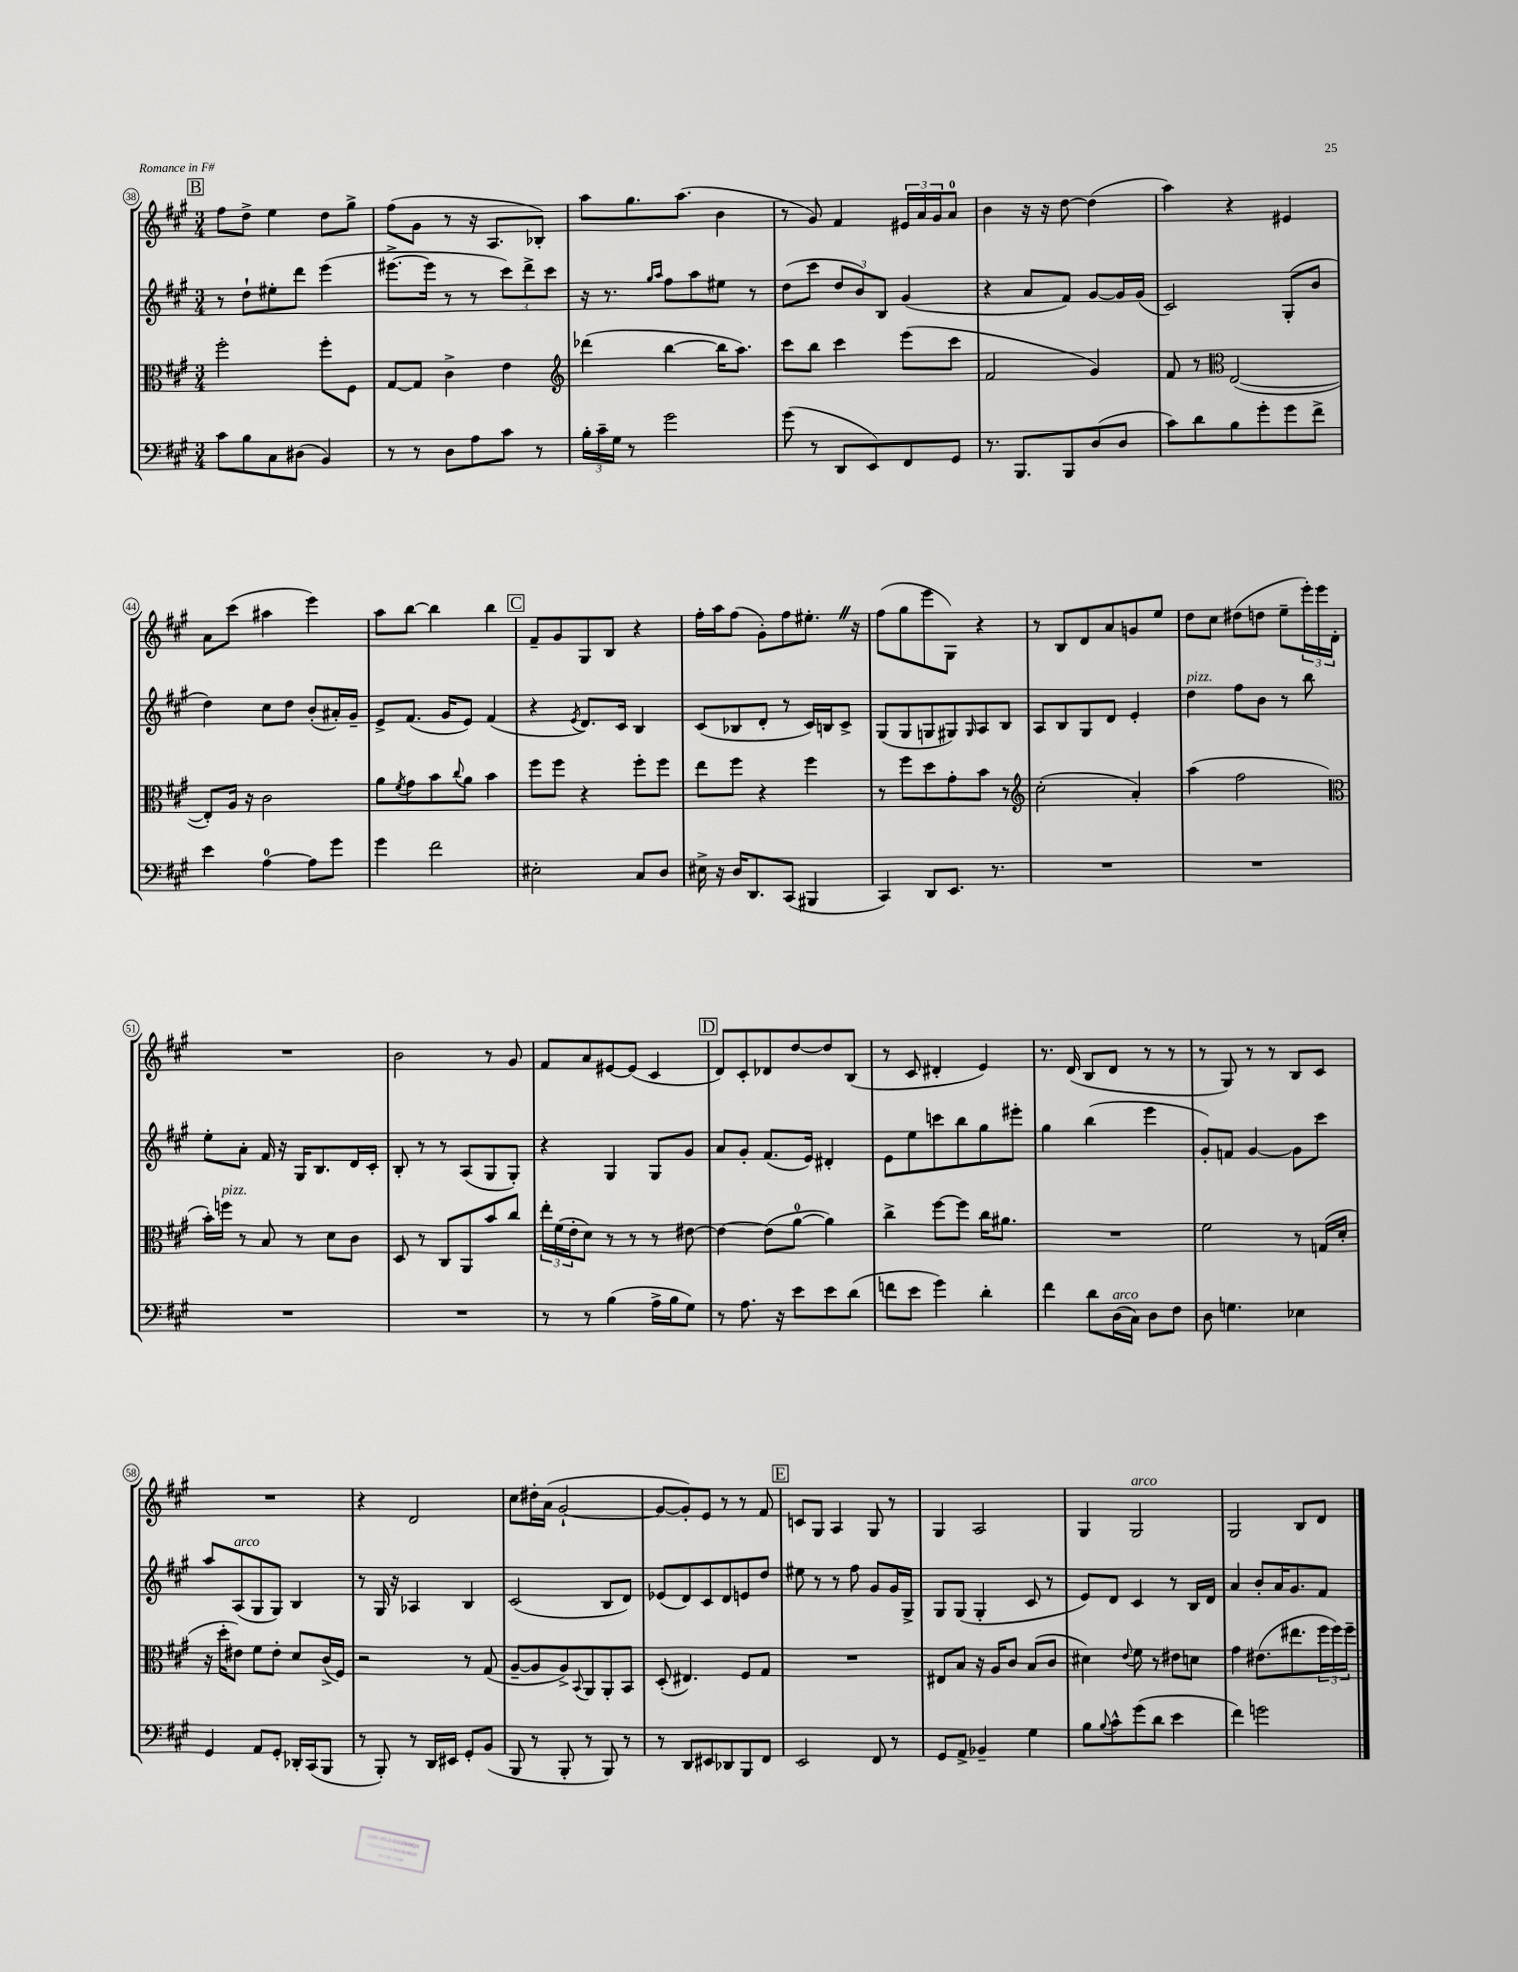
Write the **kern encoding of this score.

**kern	**kern	**kern	**kern
*staff4	*staff3	*staff2	*staff1
*clefF4	*clefC3	*clefG2	*clefG2
*k[f#c#g#]	*k[f#c#g#]	*k[f#c#g#]	*k[f#c#g#]
*M3/4	*M3/4	*M3/4	*M3/4
8c#\L	2ff#'\	8r	8ff#\L
8B\	.	8dd`\L	8dd^\J
8C#\	.	8ee#'\	4ee\
(8D#\J	.	8ddd\J	.
4BB/)	8ff#'\L	(4eee\	8dd\L
.	8F#\J	.	8gg#^\J
=	=	=	=
8r	[8G#/L	[8.eee#^\L	(8ff#\L
8r	8G#/]J	.	8g#\J
.	.	16eee#\]Jk	.
8D\L	4c#^\	8r	8r
8A\	.	8r	16r
.	.	.	8.A/L
8c#\J	4e\	12ccc#\L)	.
.	.	12ddd^\	.
8r	.	.	8B-'/J)
.	.	12ccc#\J	.
=	=	=	=
*	*clefG2	*	*
24B'\LL	(4ddd-\	16r	8aa\L
24c#~\	.	.	.
.	.	8.r	.
24G#\JJ	.	.	.
8r	.	.	8.gg#\
.	.	16qqgg#/LL	.
.	.	16qqaa/JJ	.
2g#\	[4bb\	8ff#\L	.
.	.	.	(8.aa\J
.	.	8aa\	.
.	16bb\]LK	8ee#\J	4b\
.	8.aa\J)	.	.
.	.	8r	.
=	=	=	=
(8g#\	8ccc#\L	(8dd\L	8r
8r	8bb\J	8ccc#\J	8g#/)
8DD/L	4ccc#\	12dd/L	4f#/
.	.	12b/)	.
8EE/)	.	.	.
.	.	12B/J	.
8FF#/	(8eee\L	(4g#/	24e#/LL
.	.	.	24a/
.	.	.	24g#/J
8GG#/J	8ccc#\J	.	8a/J
=	=	=	=
8.r	2f#/	4r	4b\
8.BBB/L	.	.	.
.	.	8a/L	16r
.	.	.	16r
8BBB/	.	8f#/J)	[8dd\
(8D/	4g#/)	[8g#/L	(4dd\]
8D/J	.	16g#/]L	.
.	.	(16g#/JJ	.
=	=	=	=
8c#\L)	8f#/	2c#/)	4aa\)
8d\	8r	.	.
*	*clefC3	*	*
8B\	([2E/	.	4r
8g#'\	.	.	.
8g#\	.	(8G#'/L	4e#/
8f#^\J	.	8b/J	.
=	=	=	=
4e\	8E'/]L)	4dd\)	8a\L
.	16A/Jk	.	(8ccc#\J
.	16r	.	.
[4A\	2c#\	8cc#\L	4aa#\
.	.	8dd\J	.
8A\]L	.	(8b'/L	4eee\)
8g#\J	.	16a#'/L)	.
.	.	16g#~/JJ	.
=	=	=	=
4g#\	8a\L	8e^/L	8aa\L
.	8qf#/	.	.
.	8g#\	(8.f#/J	[8bb\J
2f#\	8b\	.	4bb\]
.	.	16g#/LK	.
.	8qqcc#/	.	.
.	8a\J	8e/J)	.
.	4b\	(4f#/	4bb\
=	=	=	=
2E#'\	8ff#\L	4r	8f#~/L
.	8ff#\J	.	8g#/
.	.	8qe/	.
.	4r	8.d/L)	8G#/
.	.	.	8B/J
.	.	16c#/Jk	.
8C#/L	8ff#'\L	4B/	4r
8D/J	8ff#\J	.	.
=	=	=	=
16E#^\	8ee\L	(8c#/L	16ff#'\LL
16r	.	.	16aa\J
16D/LK	8ff#\J	8B-/	(8ff#\J
8.DD/	.	.	.
.	4r	8d'/J	8g#'\L)
(8CC#/J	.	8r	8ff#\
4BBB#/	4ff#\	16c#/LL)	8.ee#'\J
.	.	16B/J	.
.	.	8c#^/J	.
.	.	.	16r
=	=	=	=
4CC#/)	8r	(8G#/L	(8ff#\L
.	8ff#\L	8G#/	8gg#\
8DD/L	8dd\	8G/	8eee\
8.EE/J	8g#'\	8G#/)	8G#\J)
.	.	16qqG#/	.
.	8b\J	8A/	4r
8.r	.	.	.
.	8r	8B/J	.
=	=	=	=
*	*clefG2	*	*
2.r	(2cc#'\	8A/L	8r
.	.	8B/	8B/L
.	.	8G#/	8d/
.	.	8d/J	8a/
.	4a'/)	4e'/	8g/
.	.	.	8ee/J
=	=	=	=
2.r	(4aa\	4dd\	8dd\L
.	.	.	8cc#\J
.	2ff#\	8ff#\L	(8dd#\L
.	.	8b\J	8dd\J
.	.	8r	8ee~\L
.	.	8bb\	24eee'\L)
.	.	.	24eee\
.	.	.	24d'\JJ
=	=	=	=
*	*clefC3	*	*
2.r	16b'\LL)	8ee'\L	2.r
.	16ff\JJ	.	.
.	8r	8a'\J	.
.	8B/	16f#/	.
.	.	16r	.
.	8r	16G#/LK	.
.	.	8.B/	.
.	8d\L	.	.
.	8c#\J	16d/L	.
.	.	16c#'/JJ	.
=	=	=	=
2.r	8D/	8B'/	2b\
.	8r	8r	.
.	8C#/L	8r	.
.	8AA/	(8A/L	.
.	8b/	8G#/	8r
.	8cc#/J	8G#'/J)	8g#/
=	=	=	=
8r	24ee'\LL	4r	8f#/L
.	(24f#\	.	.
.	24e'\J	.	.
8r	8d\J)	.	8a/
(4B\	8r	4G#/	[8e#/
.	8r	.	(8e#/]J
16A^\LL	8r	8G#/L	4c#/
16B\J	.	.	.
8G#\J)	[8e#\	8g#/J	.
=	=	=	=
8r	4e#\_	8a/L	8d/L)
8.A\	.	8g#'/J	8c#'/
.	(8e#\]L	(8.f#/L	8d-/
16r	.	.	.
8e\L	[8a\J	.	[8dd/
.	.	16e/Jk)	.
8e\	4a\])	4d#'/	8dd/]
(8d\J	.	.	(8B/J
=	=	=	=
8f\L	4cc#^\	8e\L	8r
8e\J	.	8ee\	8c#/
4g#\)	[8ff#\L	8ccc\	4d#'/
.	8ff#\]J	8bb\	.
4d'\	16cc#\LK	8gg#\	4e/)
.	8.a#\J	.	.
.	.	8eee#'\J	.
=	=	=	=
4f#\	2.r	4gg#\	8.r
.	.	.	(16d/
8d\L	.	(4bb\	8B/L
(16D\L	.	.	8d/J
16C#\JJ)	.	.	.
8D\L	.	4eee\	8r
8F#\J	.	.	8r
=	=	=	=
8D\	2f#\	8g#'/L)	8r
4.G\	.	8f/J	8G#/)
.	.	[4g#/	8r
.	.	.	8r
4E-\	8r	8g#\]L	8B/L
.	(16G/LL	8ccc#\J	8c#/J
.	16d'/JJ	.	.
=	=	=	=
4GG#/	16r	8aa/L	2.r
.	16dd'\LK	.	.
.	8e#\J)	(8A/	.
8AA/L	8f#\L	8G#/	.
8GG#'/J	8e#'\J	8G#/J)	.
16DD-'/LL	8d/L	4B/	.
(16CC#/J	.	.	.
8BBB/J	(16c#^/L	.	.
.	16F#/JJ)	.	.
=	=	=	=
8r	2r	8r	4r
8BBB'/)	.	16G#/	.
.	.	16r	.
8r	.	4A-/	2d/
16DD/LL	.	.	.
16EE#/JJ	.	.	.
8GG#'/L	8r	4B/	.
(8BB/J	(8G#/	.	.
=	=	=	=
8BBB/	[8A~/L	(2c#/	8cc#\L
8r	8A/]	.	16dd#'\L
.	.	.	(16a\JJ
8BBB'/	8A^/)	.	[2g#`/
.	8qqBB/	.	.
8r	8AA/	.	.
8BBB/)	8AA'/	8B/L	.
8r	8BB/J	8d/J)	.
=	=	=	=
8r	(8D'/	(8e-/L	8g#/_L
8DD/L	4.E#/)	8d/)	8g#'/])
8EE#/	.	8c#/	8e/J
8DD-/	.	8d/	8r
8BBB/	8F#/L	8e/	8r
8FF#/J	8G#/J	8dd/J	8f#/
=	=	=	=
2EE/	2.r	8ee#\	8c/L
.	.	8r	8G#/J
.	.	8r	4A/
.	.	8ff#\	.
8FF#/	.	8g#/L	8G#/
8r	.	16g#/L	8r
.	.	16G#^/JJ	.
=	=	=	=
8GG#/L	8E#/L	8G#/L	4G#/
8AA^/J	8B/J	(8G#/J	.
4BB-~/	16r	4G#'/	2A/
.	16A/LK	.	.
.	8c#/J	.	.
4G#\	(8B/L	8c#/	.
.	8c#/J	8r	.
=	=	=	=
8B\L	4d#\)	8e/L)	4G#/
8qqB/	.	.	.
8c#^^\	.	8d/J	.
.	8qqe/	.	.
(8g#\	8f#\	4c#/	2G#/
8d\J	8r	.	.
4e\	8e#\L	8r	.
.	8d\J	16B/LL	.
.	.	16d/JJ	.
=	=	=	=
4f#\)	4g#\	4a/	2G#/
2g\	(8.e#\L	8b'/L	.
.	.	16a/K	.
.	8.ee#\	8.g#/	.
.	.	.	8B/L
.	24ff#\L	8f#/J	8d/J
.	24ff#\)	.	.
.	24ff#~\JJ	.	.
==	==	==	==
*-	*-	*-	*-
